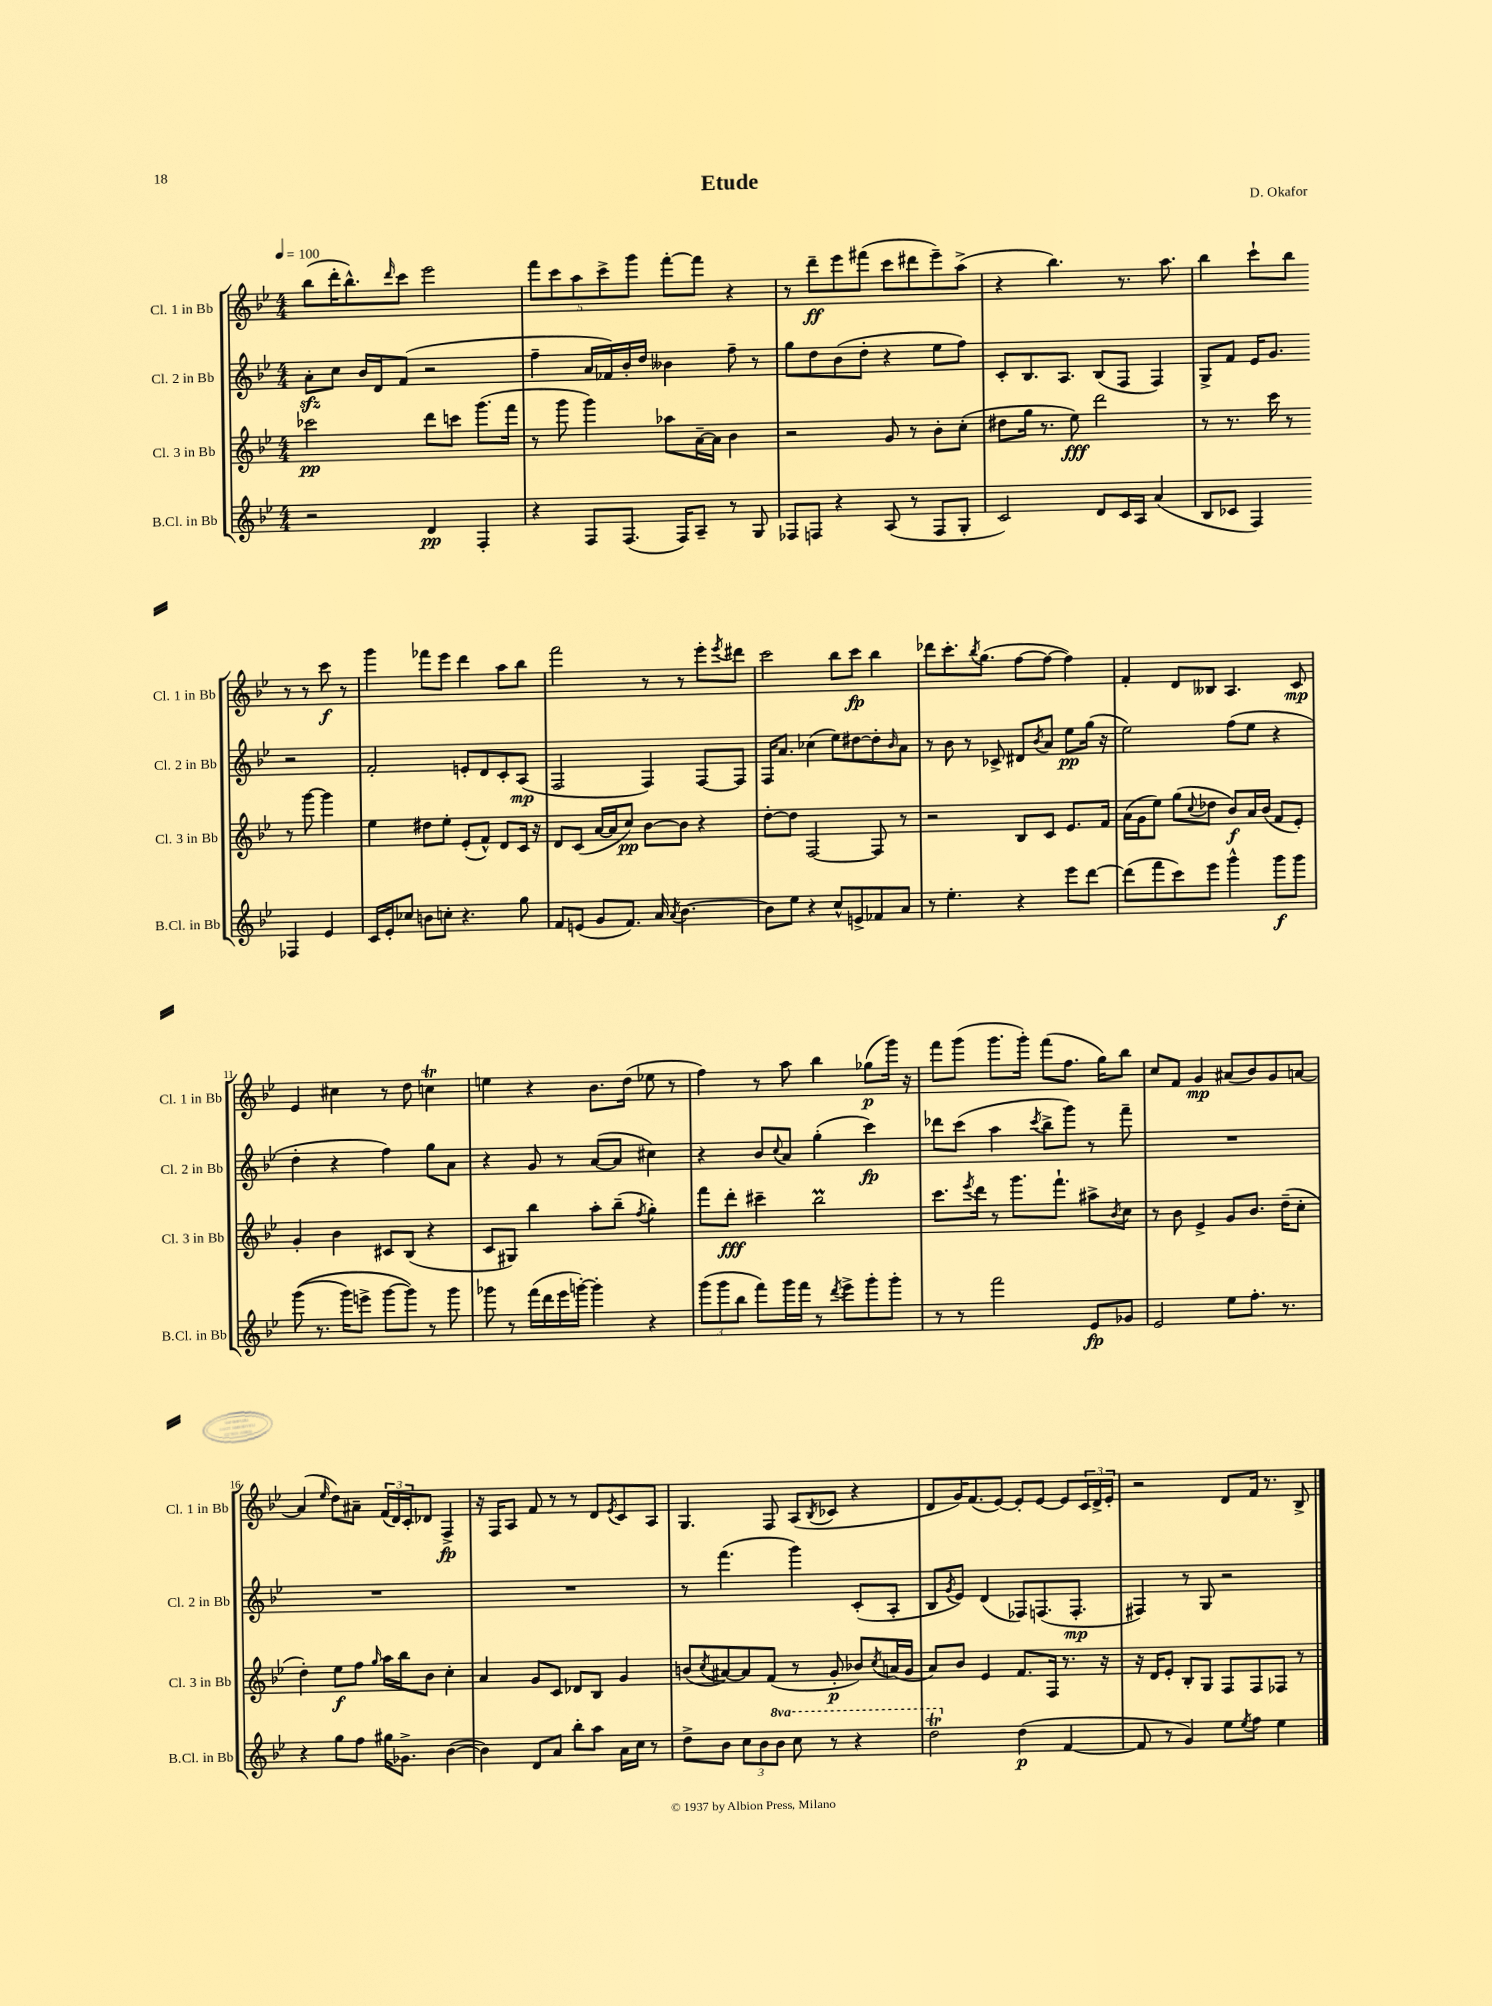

**kern	**kern	**kern	**kern
*staff4	*staff3	*staff2	*staff1
*clefG2	*clefG2	*clefG2	*clefG2
*k[b-e-]	*k[b-e-]	*k[b-e-]	*k[b-e-]
*M4/4	*M4/4	*M4/4	*M4/4
*MM100	*MM100	*MM100	*MM100
2r	2ccc-\	8a'\L	(8bb-\L
.	.	8cc\J	16ddd'\K
.	.	.	8.bb-^^\)
.	.	16b-/LL	.
.	.	16d/J	.
.	.	.	16qqddd/
.	.	(8f/J	8ccc\J
4d/	8ddd\L	2r	2eee-\
.	8ccc\J	.	.
4F'/	(8.ggg\L	.	.
.	16fff\Jk	.	.
=	=	=	=
4r	8r	4ff~\	10fff\L
.	.	.	10ccc\
.	8ggg\	.	.
.	.	.	10aa\
8F/L	4ggg\)	16a/LL	.
.	.	.	10ccc^\
.	.	16f-/)	.
(8.F/J	.	16b-'/	.
.	.	.	10ggg\J
.	.	16dd/JJ	.
.	8aa-\L	4b--\	[8fff'\L
16F/LK)	.	.	.
8A~/J	[16a~\L	.	8fff\]J
.	16a\]JJ	.	.
8r	4b-\	8ff~\	4r
8G/	.	8r	.
=	=	=	=
8F-/L	2r	8gg\L	8r
8F/J	.	8dd\	8ddd~\L
4r	.	(8b-\	8eee-\
.	.	8dd'\J	(8fff#\J
(8A/	8g/	4r	8ccc\L
8r	8r	.	8ddd#\
8F/L	8b-'\L	8ee-\L	8eee-~\)
8G'/J	(8cc'\J	8ff\J)	(8aa^\J
=	=	=	=
2c/)	8dd#\L	8c'/L	4r
.	16gg\Jk	8.B-/	.
.	8.r	.	.
.	.	.	4.bb-\)
.	.	8.A/J	.
.	8ee-\)	.	.
8d/L	2ddd\	(8B-/L	.
16c/L	.	8F/J	8.r
16A/JJ	.	.	.
(4a/	.	4F/)	.
.	.	.	8.aa\
=	=	=	=
8B-/L	8r	8G^/L	4bb-\
8c-/J	8.r	8f/J	.
4F/)	.	16e-/LK	8ccc`\L
.	16ccc\	8.g/J	.
.	8r	.	8bb-\J
4F-/	8r	2r	8r
.	[8ggg\	.	8r
4e-/	4ggg\]	.	8ccc\
.	.	.	8r
=	=	=	=
16c/LL	4ee-\	2f'/	4ggg\
16e-'/J	.	.	.
8cc-/J	.	.	.
8b\L	8dd#\L	.	8fff-\L
8cc'\J	8ee-'\J	.	8eee-\J
4.r	(8e-'/L	8e'/L	4ddd\
.	8f^^/J)	8d/	.
.	8d/L	8c'/	8aa\L
8gg\	16c/Jk	(8A/J	8bb-\J
.	16r	.	.
=	=	=	=
8f/L	8d/L	2F/	2fff\
(8e/J	(8c/J	.	.
8g/L	[16a/LL	.	.
.	16a/]J	.	.
8.f/J)	8cc/J)	.	.
.	[8b-\L	4F/)	8r
16a/	.	.	.
8qa/	.	.	.
[4.b-\	8b-\]J	.	8r
.	4r	[8F/L	8eee-'\L
.	.	.	8qeee-/
.	.	8F/]J	8ddd#\J
=	=	=	=
8b-\]L	[8dd'\L	16F/LK	2ccc\
.	.	8.a/J	.
8ee-\J	8dd\]J	.	.
4r	[2F/	(4cc-\	.
8cc^^/L	.	8ee-\L)	8bb-\L
8e^/	.	[8dd#\	8ccc\J
8f-/	8F/]	8dd#'\]	4bb-\
.	.	16qqb-/	.
8a/J	8r	8a\J	.
=	=	=	=
8r	2r	8r	8ddd-\L
4.ee-'\	.	8b-\	8.ccc'\
.	.	8r	.
.	.	.	8qbb-/
.	.	.	(8.gg\J
.	.	8c-^/	.
4r	8B-/L	8d#/L	[8ff\L
.	.	8qb-/	.
.	8c/J	8a/J	8ff\_J
8eee-\L	8.e-/L	8ee-\L	4ff\])
[8ddd\J	.	(16gg\Jk	.
.	16f/Jk	16r	.
=	=	=	=
(8ddd\]L	(16a\LL	2ee-\)	4f'/
.	16g\J	.	.
8fff\	8ee-\J)	.	.
8ccc\)	(8gg\L	.	8d/L
.	8qqcc/	.	.
8eee-\J	8dd-\J	.	8B--/J
4ggg^^\	8b-/L)	(8ff\L	4.A/
.	16a/L	8ee-\J	.
.	(16b-/JJ	.	.
8ggg\L	8f/L	4r	.
8ggg\J	8e-'/J)	.	8c/
=	=	=	=
&((8ggg\	4g'/	4dd'\	4e-/
8.r	.	.	.
.	4b-\	4r	4cc#\
16ggg\LK)	.	.	.
8eee^\J	.	.	.
[8ggg\L	8c#/L	4ff\)	8r
8ggg\]J&)	(8B-/J	.	8dd\
8r	4r	8gg\L	4cc\
8ggg\	.	8a\J	.
=	=	=	=
8ggg-\	8c/L	4r	4ee\
8r	8G#/J)	.	.
(16fff\LL	4bb-\	8g/	4r
16ddd\	.	.	.
16eee-\	.	8r	.
[16ggg'\JJ)	.	.	.
4ggg'\]	8aa'\L	([8a/L	8.b-\L
.	(8bb-~\J	8a/]J	.
.	.	.	(16dd\Jk
.	8qff/	.	.
4r	4gg'\)	4cc#\)	8ee-\
.	.	.	8r
=	=	=	=
(12ggg\L	8fff\L	4r	4ff\)
12ggg\	.	.	.
.	8ddd'\J	.	.
12bb-\J	.	.	.
8fff\L)	4ccc#~\	8b-/L	8r
.	.	8qqcc/	.
16ggg\L	.	8a/J	8aa\
16fff\JJ	.	.	.
8r	2bb-\	(4gg'\	4bb-\
8qddd/	.	.	.
8eee-^\L	.	.	.
8ggg'\	.	4ccc\)	(8gg-\L
8ggg'\J	.	.	16ggg\Jk)
.	.	.	16r
=	=	=	=
8r	8.ccc\L	8ddd-\L	8fff\L
8r	.	(8ccc\J	(8ggg\J
.	8qeee-/	.	.
.	16ddd\Jk	.	.
2fff\	8r	4aa\	8.ggg\L
.	8.ggg\L	.	.
.	.	.	16ggg'\Jk)
.	.	8qccc/	.
.	.	8bb-^\L	(8fff\L
.	8.fff`\J	.	.
.	.	8ggg\J)	8.ff\J
8e-/L	8aa#^\L	8r	.
.	.	.	16gg\LK)
.	8qb-/	.	.
8g-/J	8cc\J	8fff~\	8bb-\J
=	=	=	=
2e-/	8r	1r	8cc/L
.	8b-\	.	8f/J
.	4e-^/	.	4g/
8ee-\L	8g/L	.	(8a#/L
8.ff'\J	8.b-/J	.	8b-/)
.	.	.	8g/
8.r	(16dd~\LK	.	.
.	8cc'\J	.	[8a/J
=	=	=	=
4r	4dd'\)	1r	(4a/]
.	.	.	16qqee-/
8gg\L	8ee-\L	.	8dd\L)
8ff\J	8ff\J	.	8a#~\J
.	16qqgg/	.	.
16gg#\LK	16aa\LL	.	(24f/LL
.	.	.	24d/)
8.g-^\J	16bb-\J	.	.
.	.	.	24c'/J
.	8b-\J	.	8d-/J
([4b-\	4cc'\	.	4F^/
=	=	=	=
4b-\])	4a/	1r	16r
.	.	.	16F/LK
.	.	.	8A/J
8d/L	8g/L	.	8f/
8a/J	8c/J	.	8r
8bb-'\L	8d-/L	.	8r
8aa\J	8B-/J	.	8d/L
.	.	.	8qe-/
16a\LL	4g/	.	8c/
16cc\JJ	.	.	.
8r	.	.	8A/J
=	=	=	=
8dd^\L	(8b/L	8r	4.G/
.	8qcc/	.	.
8b-\J	[8a#/)	(4.fff\	.
12cc\L	8a#/]	.	.
12b-\	.	.	.
.	(8f/J	.	8F/
12bb-\J	.	.	.
8ccc\	8r	4ggg\)	(8A/L
.	.	.	8qB-/
8r	8g'/	.	8c-/J
4r	8b-/L)	(8c'/L	4r
.	8qcc/	.	.
.	(16a/L	8A'/J	.
.	16g/JJ	.	.
=	=	=	=
2ddd\	8a/L)	8B-/L	8d/L
.	.	8qg/	.
.	8b-/J	8e-/J)	16g/K)
.	.	.	(8.f/
.	4e-/	(4d/	.
.	.	.	[8e-/J)
(4dd\	8.f/L	8F-/L)	8e-'/]L
.	.	(8.F/	[8e-/J
.	16F/Jk	.	.
[4f/	8.r	.	8e-/]L
.	.	8.F'/J	.
.	.	.	24c/L
.	.	.	24d^/
.	16r	.	.
.	.	.	24e-'/JJ
=	=	=	=
8f/]	16r	4F#/)	2r
.	16d/LK	.	.
8r	8e-'/J	.	.
4g/)	8B-'/L	8r	.
.	8G/J	8G/	.
8ee-\L	8F/L	2r	8d/L
8qee-/	.	.	.
8ff\J	8F/	.	16f/Jk
.	.	.	8.r
4ee-\	8F-/J	.	.
.	8r	.	8B-^/
==	==	==	==
*-	*-	*-	*-
